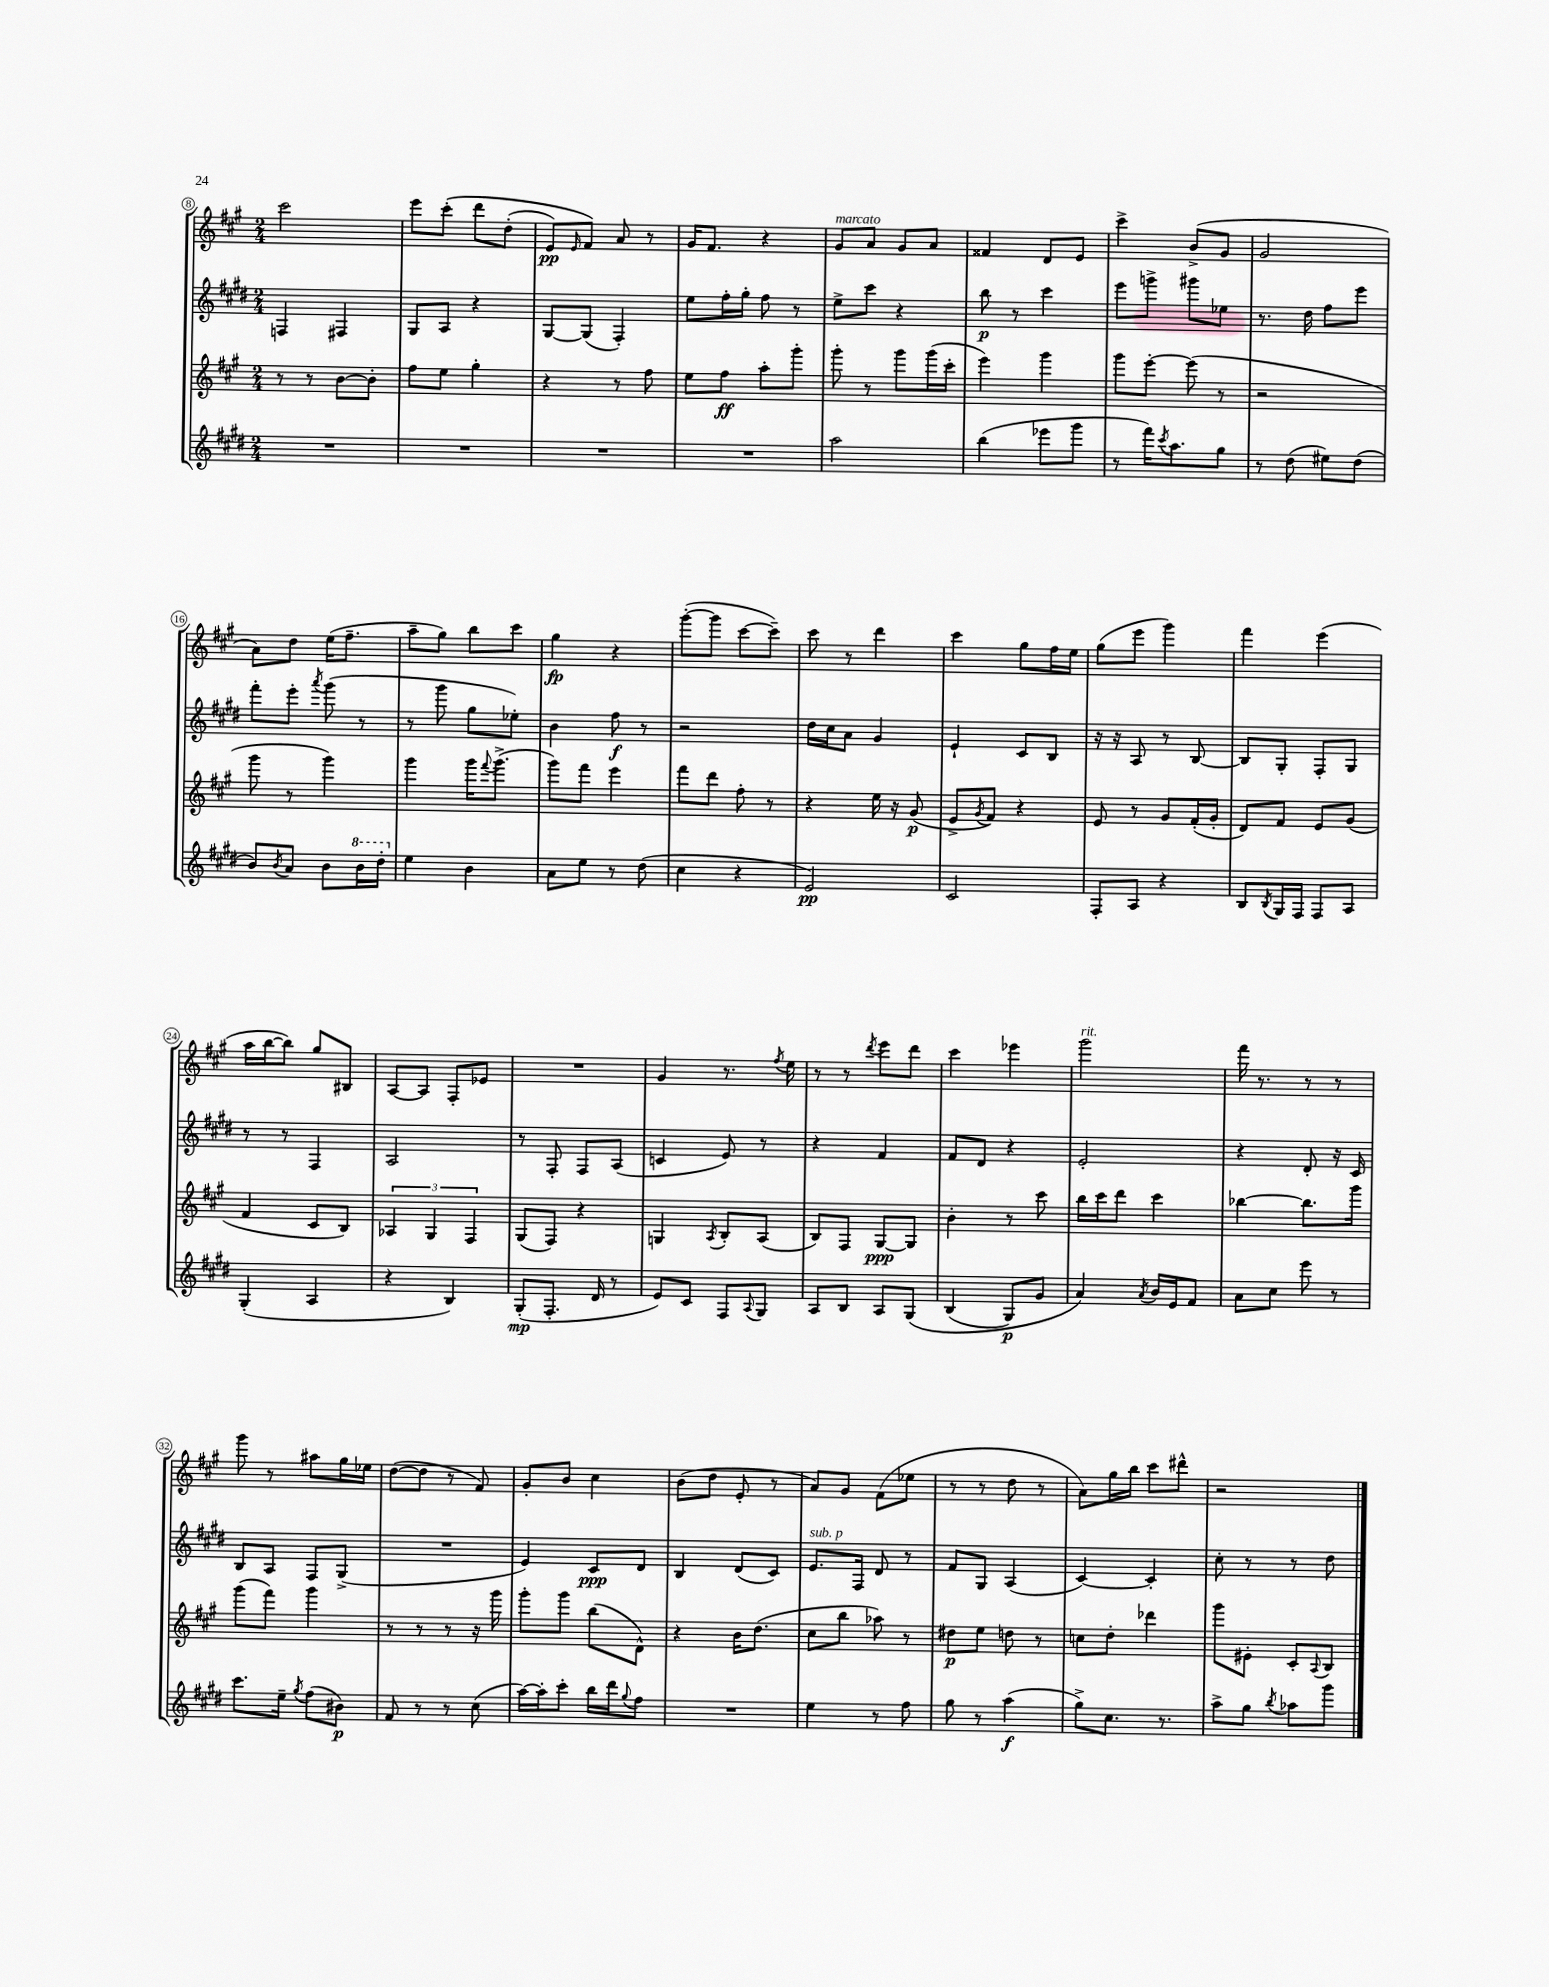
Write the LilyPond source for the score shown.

<<
\new StaffGroup <<
\new Staff = "s0" {
    \clef treble \key a \major \numericTimeSignature \time 2/4
    cis'''2 |
    e'''8 cis'''8-.\( d'''8 d''8-.( |
    e'8\pp) \grace { e'16 } fis'8\) a'8 r8 |
    gis'16 fis'8. r4 |
    gis'8^\markup { \italic "marcato" } a'8 gis'8 a'8 |
    fisis'4 d'8 e'8 |
    cis'''4-> b'8->( gis'8 |
    gis'2 |
    a'8) d''8 e''16( fis''8.-- |
    a''8-- gis''8) b''8 cis'''8 |
    gis''4\fp r4 |
    gis'''8~-.( gis'''8 cis'''8~ cis'''8--) |
    cis'''8 r8 d'''4 |
    cis'''4 gis''8 fis''16 e''16 |
    gis''8( e'''8 gis'''4) |
    fis'''4 e'''4( |
    a''16 b''16~ b''8) gis''8 bis8 |
    a8~ a8 fis8-. ees'8 |
    R2 |
    gis'4 r8. \acciaccatura { fis''8 } e''16 |
    r8 r8 \acciaccatura { d'''8 } e'''8 d'''8 |
    cis'''4 ees'''4 |
    gis'''2^\markup { \italic "rit." } |
    fis'''16 r8. r8 r8 |
    gis'''8 r8 ais''8 gis''16 ees''16 |
    d''8~( d''8 r8 fis'8) |
    gis'8-. b'8 cis''4 |
    b'8( d''8 e'8-. r8 |
    a'8) gis'8 fis'8( ees''8 |
    r8 r8 d''8 r8 |
    a'8) gis''16 b''16 cis'''8 dis'''8-^ |
    r2 \bar "|." |
}
\new Staff = "s1" {
    \clef treble \key e \major \numericTimeSignature \time 2/4
    f4 fis4 |
    gis8 a8 r4 |
    gis8~ gis8( fis4-.) |
    e''8 fis''16-. gis''16-. fis''8 r8 |
    e''8-> cis'''8 r4 |
    b''8\p r8 cis'''4 |
    e'''8 g'''8-> gis'''8 ees''8 |
    r8. dis''16 fis''8 e'''8 |
    fis'''8-. e'''8-. \acciaccatura { a'''8 } gis'''8( r8 |
    r8 gis'''8 gis''8 ees''8-.) |
    b'4 fis''8\f r8 |
    r2 |
    dis''16 cis''16 a'8 gis'4 |
    e'4-! cis'8 b8 |
    r16 r16 a8 r8 b8~ |
    b8 gis8-. fis8-. gis8 |
    r8 r8 fis4 |
    a2 |
    r8 fis8-. fis8 a8( |
    c'4 e'8) r8 |
    r4 fis'4 |
    fis'8 dis'8 r4 |
    e'2-. |
    r4 dis'8-. r16 cis'16 |
    b8 a8 fis8 gis8->( |
    R2 |
    e'4) cis'8\ppp dis'8 |
    b4 dis'8( cis'8) |
    e'8.^\markup { \italic "sub. p" } fis16 dis'8 r8 |
    fis'8 gis8 a4( |
    cis'4~) cis'4-. |
    cis''8-. r8 r8 dis''8 \bar "|." |
}
\new Staff = "s2" {
    \clef treble \key a \major \numericTimeSignature \time 2/4
    r8 r8 b'8~ b'8-. |
    fis''8 e''8 gis''4-. |
    r4 r8 fis''8 |
    e''8 fis''8\ff a''8-. gis'''8-. |
    gis'''8-. r8 gis'''8 gis'''16( cis'''16-. |
    e'''4) gis'''4 |
    gis'''8 e'''8~-. e'''8( r8 |
    r2 |
    gis'''8 r8 gis'''4) |
    gis'''4 gis'''16 \appoggiatura { fis'''8 } gis'''8.->( |
    gis'''8) fis'''8 e'''4 |
    fis'''8 d'''8 fis''8-. r8 |
    r4 e''16 r16 gis'8\p( |
    e'8-> \acciaccatura { gis'8 } fis'8) r4 |
    e'8 r8 gis'8 fis'16-.( gis'16-. |
    d'8) fis'8 e'8 gis'8( |
    fis'4 cis'8 b8) |
    \tuplet 3/2 { aes4 gis4 fis4 } |
    gis8( fis8) r4 |
    g4 \acciaccatura { a8 } b8-. a8( |
    b8) fis8 gis8~\ppp gis8 |
    b'4-. r8 cis'''8 |
    b''16 cis'''16 d'''8 cis'''4 |
    bes''4~ bes''8. gis'''16 |
    gis'''8( fis'''8) gis'''4 |
    r8 r8 r8 r16 gis'''16 |
    gis'''8-. gis'''8 b''8( d'8-^) |
    r4 b'16 d''8.( |
    cis''8 b''8 aes''8) r8 |
    dis''8\p e''8 d''8 r8 |
    c''8 d''8-. des'''4 |
    gis'''8 eis'8-. cis'8-. \appoggiatura { a8 } b8 \bar "|." |
}
\new Staff = "s3" {
    \clef treble \key e \major \numericTimeSignature \time 2/4
    R2 |
    R2 |
    R2 |
    R2 |
    a''2 |
    b''4( ees'''8 gis'''8 |
    r8 fis'''16) \acciaccatura { cis'''8 } a''8. gis''8 |
    r8 dis''8( eis''8) dis''8( |
    b'8) \acciaccatura { b'8 } a'8 b'8 \ottava #1 b''16 dis'''16-. \ottava #0 |
    e''4 b'4 |
    a'8 e''8 r8 dis''8( |
    cis''4 r4 |
    e'2\pp) |
    cis'2 |
    fis8-. a8 r4 |
    b8 \acciaccatura { b8 } gis16 fis16 fis8 a8 |
    gis4-.( a4 |
    r4 b4) |
    gis8-.\mp( fis8.-. dis'16 r8 |
    e'8) cis'8 fis8 \appoggiatura { a8 } gis8 |
    a8 b8 a8 gis8\( |
    b4( gis8\p) gis'8 |
    a'4\) \acciaccatura { a'8 } b'16 e'16 fis'8 |
    a'8 cis''8 e'''8 r8 |
    cis'''8. e''16-- \acciaccatura { gis''8 } fis''8( bis'8\p) |
    fis'8 r8 r8 cis''8( |
    a''16~) a''16-. cis'''8-. b''16 dis'''16 \appoggiatura { gis''8 } fis''8 |
    R2 |
    e''4 r8 fis''8 |
    gis''8 r8 a''4\f( |
    gis''8->) cis''8. r8. |
    a''8-> gis''8 \acciaccatura { b''8 } aes''8 gis'''8 \bar "|." |
}
>>
>>
\layout { \context { \Score currentBarNumber = #8 \override BarNumber.stencil = #(make-stencil-circler 0.1 0.3 ly:text-interface::print) } }
